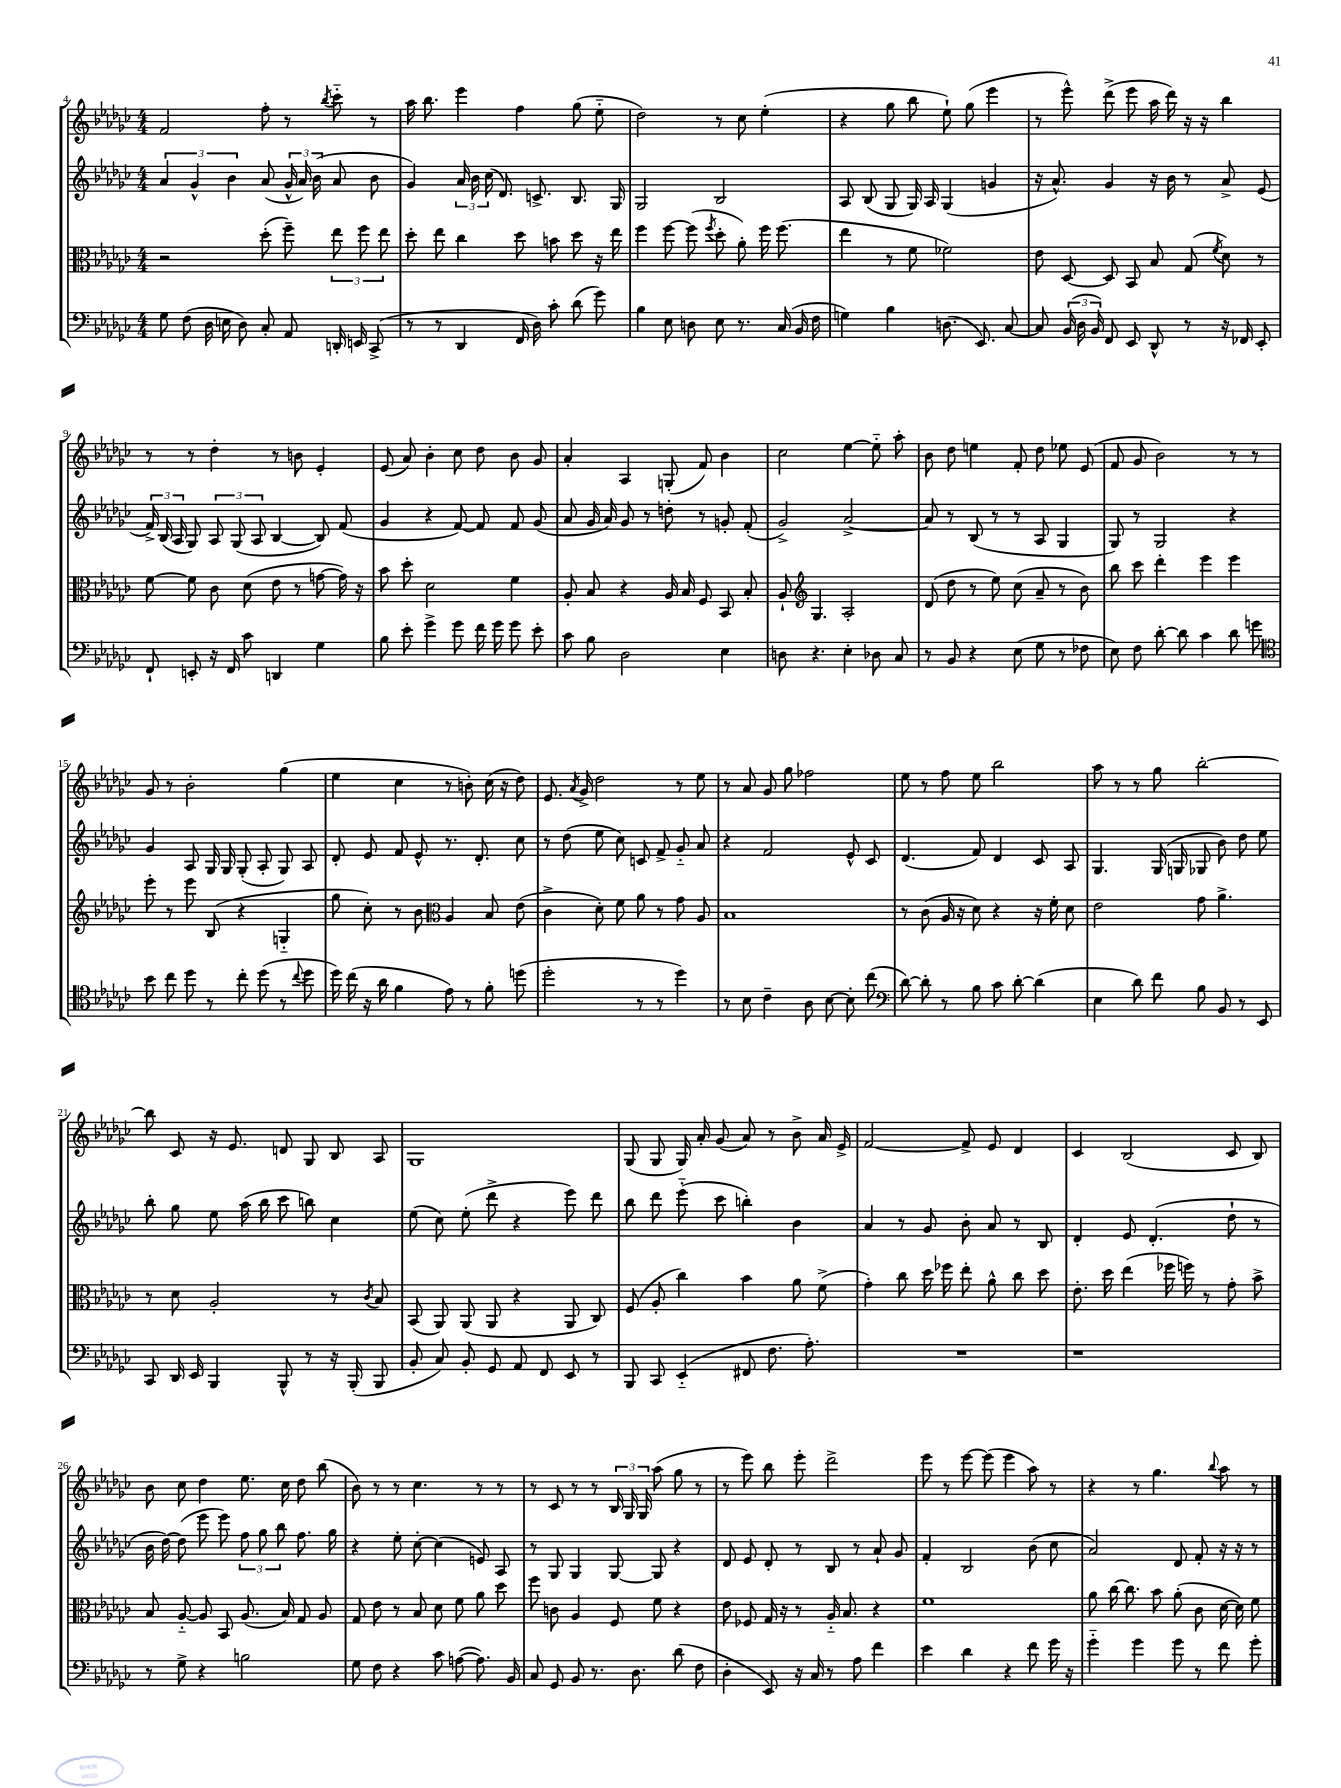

**kern	**kern	**kern	**kern
*part4	*part3	*part2	*part1
*staff4	*staff3	*staff2	*staff1
*clefF4	*clefC3	*clefG2	*clefG2
*k[b-e-a-d-g-c-]	*k[b-e-a-d-g-c-]	*k[b-e-a-d-g-c-]	*k[b-e-a-d-g-c-]
*M4/4	*M4/4	*M4/4	*M4/4
=4	=4	=4	=4
8G-\	2r	6a-/	2f/
(8F\	.	.	.
.	.	6g-^^/	.
16D-\	.	.	.
16En\	.	.	.
.	.	6b-\	.
8D-\)	.	.	.
8C-'/	(8dd-'\	(8a-/	8ff'\
8AA-/	8ff~\)	24g-^^/	8r
.	.	24a-/)	.
.	.	(24b-\	.
.	.	.	8qbb-/
16DDn'/	12ee-\	8a-/	8ccc-\
16EEn/	.	.	.
.	12ff\	.	.
(8CC-^/	.	8b-\	8r
.	12ee-\	.	.
=5	=5	=5	=5
8r	8dd-'\	4g-/)	16aa-\
.	.	.	8.bb-\
8r	8ee-\	.	.
4DD-/	4cc-\	24a-/	4eee-\
.	.	24b-\	.
.	.	(24cc-\	.
.	.	8.d-/)	.
16FF/	8dd-\	.	4ff\
16D-\)	.	8.cn^/	.
8c-'\	8bn\	.	.
(8d-\	8dd-\	8.B-/	(8gg-\
8g-\)	16r	.	8ee-\
.	16ee-\	16G-/	.
=6	=6	=6	=6
4B-\	4ff\	2G-/	2dd-\)
8E-\	[8ff\	.	.
8Dn\	(8ff\]	.	.
.	8qff/	.	.
8E-\	8dd-'\	2B-/	8r
8.r	8a-'\)	.	8cc-\
.	16ff\	.	(4ee-'\
(16C-/	(8.ff\	.	.
16BB-/	.	.	.
16F\	.	.	.
=7	=7	=7	=7
4Gn\)	4ee-\	8A-/	4r
.	.	(8B-/	.
4B-\	8r	8G-/	8gg-\
.	8f\	16G-/)	8bb-\
.	.	16A-/	.
(8.Dn\	2f-X\)	(4G-/	8ee-`\)
.	.	.	(8gg-\
8.EE-/)	.	.	.
.	.	4gn/	4eee-\
[8C-/	.	.	.
=8	=8	=8	=8
8C-/]	8e-\	16r	8r
.	.	8.a-^^/)	.
(24BB-/	[8D-/	.	8eee-^^\)
24D-\	.	.	.
24BB-/)	.	.	.
8FF/	8D-/]	4g-/	(8ddd-^\
8EE-/	8BB-/	.	8eee-\
8DD-^^/	8B-/	16r	16aa-\
.	.	16b-\	16ddd-\)
8r	(8G-/	8r	16r
.	.	.	16r
.	8qf/	.	.
16r	8d-\)	8a-^/	4bb-\
16FF-X/	.	.	.
8EE-'/	8r	(8e-/	.
!!LO:LB:g=z
=9	=9	=9	=9
8FF`/	[8f\	24f^/)	8r
.	.	(24B-/	.
.	.	24A-/	.
8EEn'/	8f\]	8G-/)	8r
16r	8c-\	12A-/	4dd-'\
16FF/	.	.	.
.	.	(12G-/	.
8c-\	(8d-\	.	.
.	.	12A-/	.
4DDn/	8e-\	[4B-/	8r
.	8r	.	8bn\
4G-\	[8gn\	8B-/])	4e-'/
.	16g\])	(8f/	.
.	16r	.	.
=10	=10	=10	=10
8B-\	8b-\	4g-/	(8e-/
8e-'\	8dd-'\	.	8a-/)
4g-^\	2d-\	4r	4b-'\
8g-\	.	[8f/)	8cc-\
16f\	.	8f/]	8dd-\
16g-\	.	.	.
8g-\	4f\	8f/	8b-\
8e-'\	.	(8g-/	8g-/
=11	=11	=11	=11
8c-\	8A-'/	8a-/	4a-'/
8B-\	8B-/	16g-/	.
.	.	16a-/)	.
2D-\	4r	8g-/	4A-/
.	.	8r	.
.	16A-/	8ddn'\	(8Gn'/
.	16B-/	.	.
.	8F/	8r	8f/)
4E-\	8BB-/	8gn'/	4b-\
.	8B-'/	(8f'/	.
=12	=12	=12	=12
8Dn\	8A-`/	2g-^/)	2cc-\
*	*clefG2	*	*
4.r	4.G-/	.	.
4E-'\	2A-'/	[2a-^/	[4ee-\
8D-X\	.	.	8ee-\]
8C-/	.	.	8aa-'\
=13	=13	=13	=13
8r	(8d-/	8a-/]	8b-\
8BB-/	8dd-\	8r	8dd-\
4r	8r	(8B-/	4een\
.	8ee-\)	8r	.
(8E-\	(8cc-\	8r	8f'/
8G-\	8a-~/	8A-/	8dd-\
8r	8r	4G-/	8ee-X\
8F-X\	8b-\)	.	(8e-/
=14	=14	=14	=14
8E-\)	8bb-\	8G-/)	8f/
8F\	8ccc-\	8r	8g-/
[8d-'\	4ddd-'\	2G-/	2b-\)
8d-\]	.	.	.
4c-\	4eee-\	.	.
8d-\	4eee-\	4r	8r
8gn\	.	.	8r
!!LO:LB:g=z
=15	=15	=15	=15
*clefC4	*	*	*
8b-\	8eee-'\	4g-/	8g-/
8cc-\	8r	.	8r
8dd-\	8eee-\	8A-/	2b-'\
8r	(8B-/	16G-/	.
.	.	16G-/	.
8cc-'\	4r	(8G-'/	.
(8dd-\	.	8A-'/	.
8r	4Gn/	8G-/)	(4gg-\
8qqcc-/	.	.	.
8dd-\	.	8A-/	.
=16	=16	=16	=16
16dd-\)	8gg-\	8d-'/	4ee-\
(16cc-\	.	.	.
16r	8cc-'\)	8e-/	.
16a-\	.	.	.
4f\	8r	8f/	4cc-\
.	8b-\	8e-^^/	.
*	*clefC3	*	*
8e-\)	4A-/	8.r	8r
8r	.	.	8bn'\)
.	.	8.d-'/	.
8f'\	8B-/	.	(16cc-\
.	.	.	16r
(8ddn\	(8e-\	8cc-\	8dd-\)
=17	=17	=17	=17
2dd-'\	4c-^\	8r	8.e-/
.	.	(8dd-\	.
.	.	.	8qa-/
.	.	.	16g-^/
.	8d-'\)	8ee-\	2dd-\
.	8f\	8cc-\)	.
8r	8a-\	8cn/	.
8r	8r	8f^/	.
4dd-\)	8g-\	8g-/	8r
.	8A-/	8a-/	8ee-\
=18	=18	=18	=18
8r	1B-	4r	8r
8B-\	.	.	8a-/
4c-~\	.	2f/	8g-/
.	.	.	8gg-\
8A-\	.	.	2ff-X\
[8B-\	.	.	.
8B-'\]	.	8e-^^/	.
(8cc-\	.	8c-/	.
=19	=19	=19	=19
*clefF4	*	*	*
[8d-\)	8r	(4.d-/	8ee-\
8d-'\]	(8c-\	.	8r
8r	16A-/	.	8ff\
.	16r	.	.
8B-\	8d-\)	8f/)	8ee-\
8c-\	4r	4d-/	2bb-\
[8d-'\	.	.	.
(4d-\]	16r	8c-/	.
.	16f'\	.	.
.	8d-\	8A-/	.
=20	=20	=20	=20
4E-\	2e-\	4.G-/	8aa-\
.	.	.	8r
8d-\)	.	.	8r
8f\	.	(16G-/	8gg-\
.	.	16Gn/	.
8B-\	8g-\	8G-X/	[2bb-'\
8BB-/	4.a-^\	8b-\)	.
8r	.	8dd-\	.
8EE-/	.	8ee-\	.
!!LO:LB:g=z
=21	=21	=21	=21
8CC-/	8r	8bb-'\	8bb-\]
16DD-/	8d-\	8gg-\	8c-/
16EE-/	.	.	.
4BBB-/	2A-'/	8ee-\	16r
.	.	.	8.e-/
.	.	(16aa-\	.
.	.	16bb-\	.
8BBB-^^/	.	8ccc-\	8dn/
8r	.	8bbn\)	8G-/
16r	8r	4cc-\	8B-/
(16BBB-'/	.	.	.
.	8qc-/	.	.
8BBB-/	8B-/	.	8A-/
=22	=22	=22	=22
8BB-'/	(8BB-/	(8ee-\	1G-
8C-/)	8AA-/)	8cc-\)	.
8BB-'/	(8AA-/	(8ee-'\	.
8GG-/	8AA-/	8ddd-^\	.
8AA-/	4r	4r	.
8FF/	.	.	.
8EE-/	8AA-/	8eee-\)	.
8r	8C-/)	8ddd-\	.
=23	=23	=23	=23
8BBB-/	(8F/	8bb-\	(8G-/
8CC-/	8A-'/	8ddd-\	8G-/
(4EE-/	4cc-\)	(8eee-\	16G-/)
.	.	.	16a-'/
.	.	8ccc-\	(8g-/
8FF#X/	4b-\	4bbn'\)	8a-/)
8.F\	.	.	8r
.	8a-\	4b-\	8b-^\
8.A-'\)	.	.	.
.	(8f^\	.	16a-/
.	.	.	16e-^/
=24	=24	=24	=24
1r	4g-'\)	4a-/	[2f/
.	8cc-\	8r	.
.	16dd-\	8g-/	.
.	16ff-X\	.	.
.	8ee-'\	8b-'\	8f^/]
.	8a-^^\	8a-/	8e-/
.	8cc-\	8r	4d-/
.	8dd-\	8B-/	.
=25	=25	=25	=25
1r	8.e-'\	4d-'/	4c-/
.	16dd-\	.	.
.	(4ee-\	8e-/	(2B-/
.	.	(4.d-'/	.
.	16ff-X\	.	.
.	16ffn\)	.	.
.	8r	.	.
.	8g-'\	8dd-`\	8c-/
.	8b-^\	8r	8B-/)
!!LO:LB:g=z
=26	=26	=26	=26
8r	8B-/	16b-\	8b-\
.	.	[16dd-\)	.
8G-^\	[8A-/	(8dd-\]	8cc-\
4r	8A-/]	8eee-\	4dd-\
.	8BB-/	8eee-\)	.
2Bn\	(8.A-/	12ff\	8.ee-\
.	.	12gg-\	.
.	.	12bb-\	.
.	16B-/)	.	16cc-\
.	8G-/	8.ff\	8dd-\
.	8A-/	.	(8bb-\
.	.	16gg-\	.
=27	=27	=27	=27
8G-\	8G-/	4r	8b-\)
8F\	8e-\	.	8r
4r	8r	8ee-'\	8r
.	8B-/	[8cc-'\	4.cc-\
8c-\	8d-\	(4cc-\]	.
([8An\	8f\	.	.
8.A\])	8a-\	8en/)	8r
.	8dd-\	8A-/	8r
16BB-/	.	.	.
=28	=28	=28	=28
8C-/	8ff\	8r	8r
8GG-/	8cn\	8G-/	8c-/
8BB-/	4A-/	4G-/	8r
8.r	.	.	8r
.	8F/	[8G-/	24B-/
.	.	.	24G-/
8.D-\	.	.	.
.	.	.	24G-/
.	8f\	8G-/]	(8aa-\
(8d-\	4r	4r	8gg-\
8F\	.	.	8r
=29	=29	=29	=29
4D-'\	8e-\	8d-/	8r
.	8F-X/	8e-/	8eee-\)
8EE-/)	16G-/	8d-'/	8bb-\
.	16r	.	.
16r	8r	8r	8eee-'\
16C-/	.	.	.
8r	16A-/	8B-/	2ddd-^\
.	8.B-/	.	.
8A-\	.	8r	.
4f\	4r	8a-`/	.
.	.	8g-/	.
=30	=30	=30	=30
4e-\	1f	4f'/	8eee-\
.	.	.	8r
4d-\	.	2B-/	[8eee-\
.	.	.	(8eee-\]
4r	.	.	4eee-\
8f\	.	(8b-\	8aa-\)
16g-\	.	8cc-\	8r
16r	.	.	.
=31	=31	=31	=31
4g-\	8a-\	2a-/)	4r
.	[16cc-\	.	.
.	8.cc-\]	.	.
4g-\	.	.	8r
.	8b-\	.	4.gg-\
8g-\	(8a-'\	8d-/	.
8r	8c-\	8f'/	.
.	.	.	8qqbb-/
8f\	[16d-\	16r	8aa-\
.	16d-\])	16r	.
8g-'\	8f\	8r	8r
==	==	==	==
*-	*-	*-	*-
